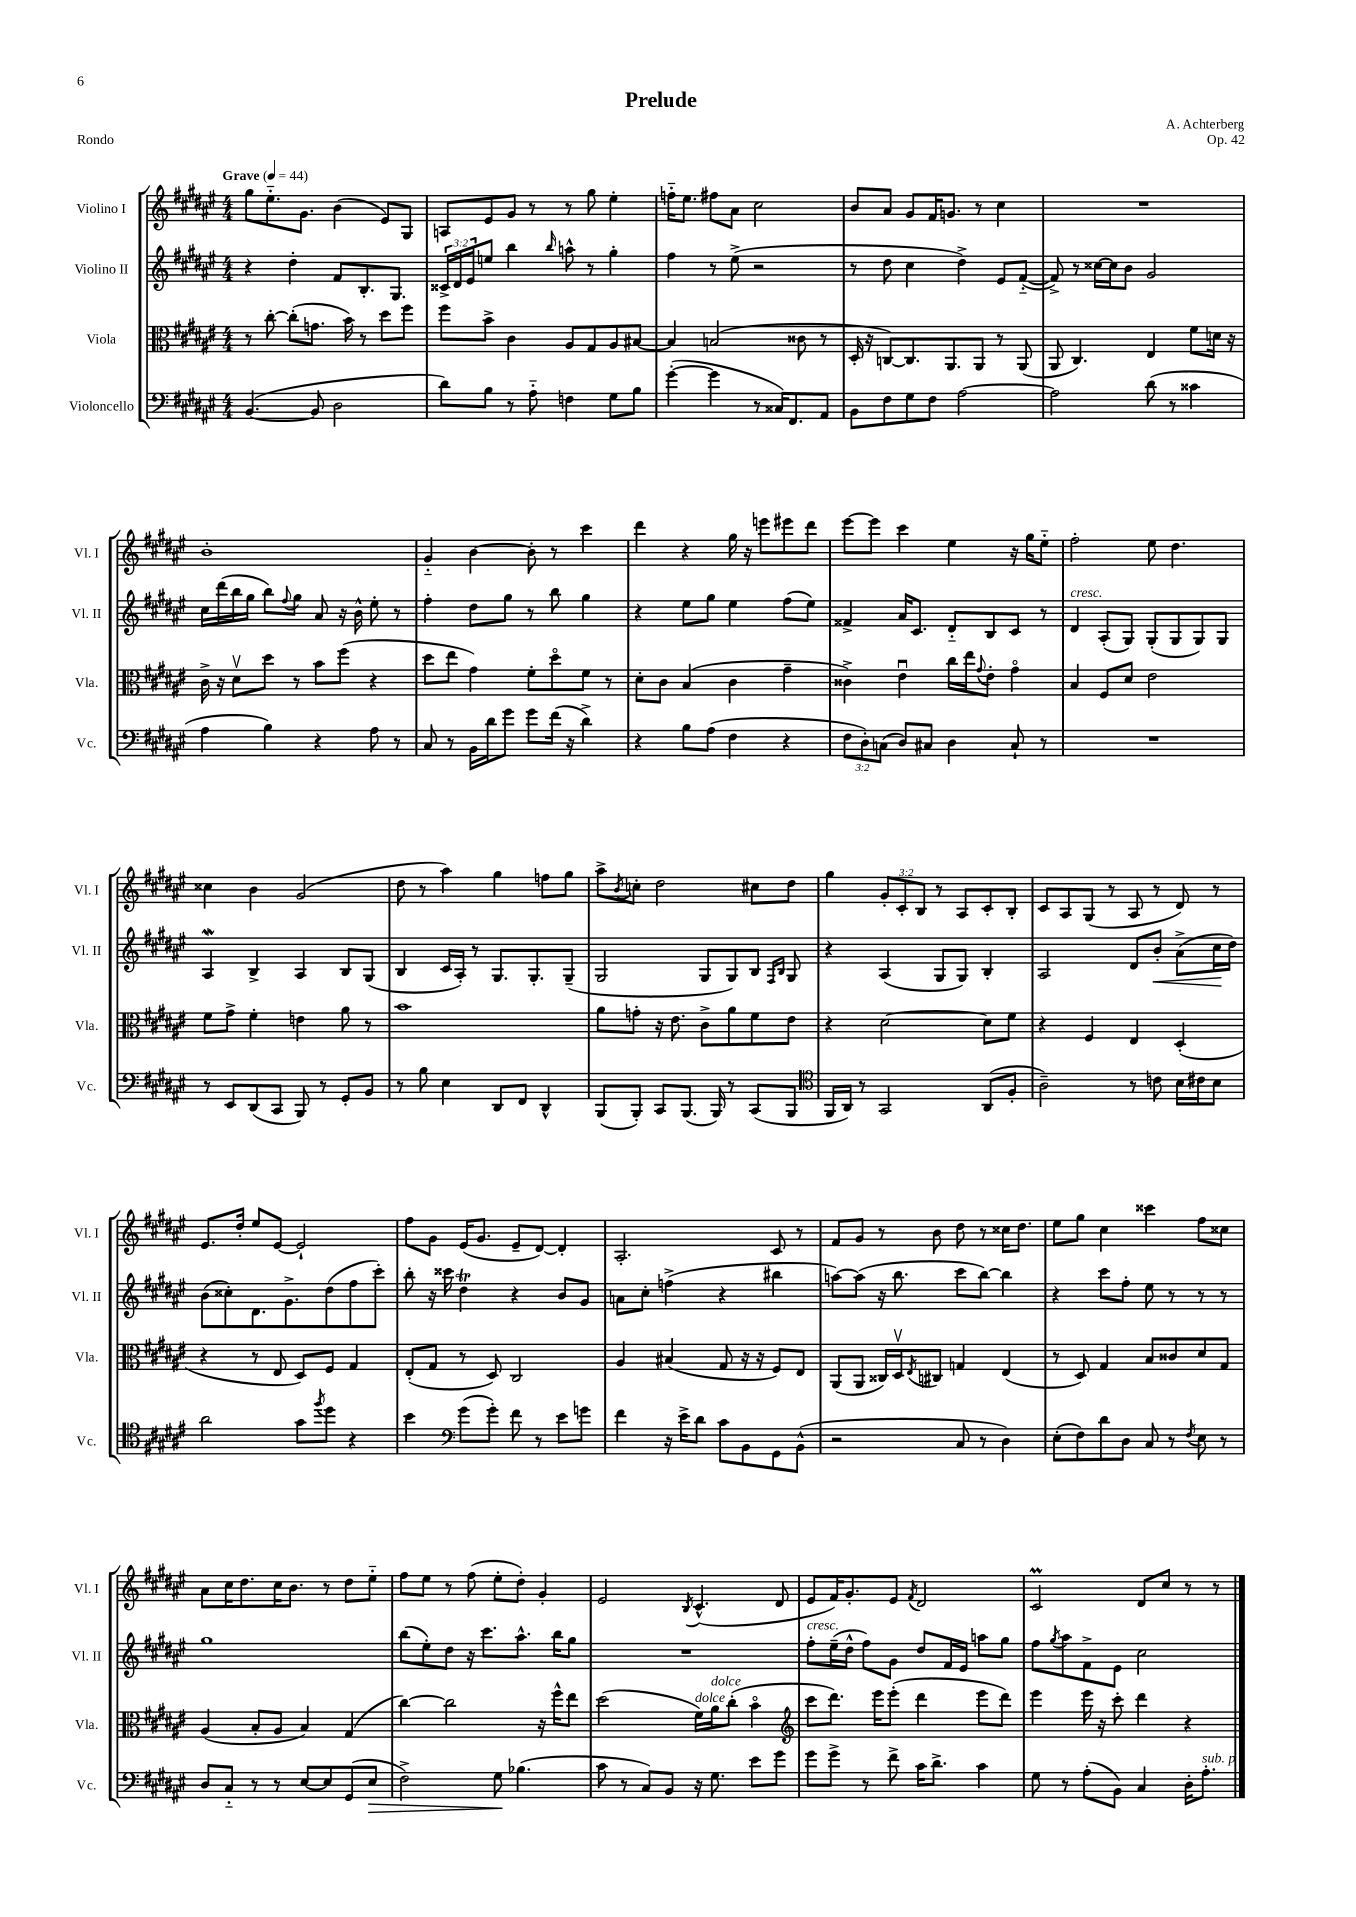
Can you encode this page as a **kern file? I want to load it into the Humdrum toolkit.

**kern	**kern	**kern	**kern
*staff4	*staff3	*staff2	*staff1
*clefF4	*clefC3	*clefG2	*clefG2
*k[f#c#g#d#a#e#]	*k[f#c#g#d#a#e#]	*k[f#c#g#d#a#e#]	*k[f#c#g#d#a#e#]
*M4/4	*M4/4	*M4/4	*M4/4
*MM44	*MM44	*MM44	*MM44
([4.BB/	8r	4r	8gg#\L
.	[8cc#'\	.	8.ee#'~\
.	(8cc#'\]L	4dd#'\	.
.	.	.	8.g#\J
8BB/]	8.g\J	.	.
2D#\	.	8f#/L	(4b\
.	16b\)	.	.
.	8r	8.B'/	.
.	8dd#\L	.	8e#/L)
.	.	8.G#/J	.
.	8ff#\J	.	8G#/J
=	=	=	=
8d#\L)	8ff#\L	24c##^/LL	8A/L
.	.	24d#/	.
.	.	24e#/J	.
8B\J	8b^\J	8ee/J	8e#/
8r	4c#\	4bb\	8g#/J
8A#'~\	.	.	8r
.	.	16qqbb/	.
4F\	8A#/L	8aa^^\	8r
.	8G#/	8r	8gg#\
8G#\L	8A#/	4gg#'\	4ee#'\
8B\J	[8B#/J	.	.
=	=	=	=
([4g#'\	4B#/]	4ff#\	16ff'~\LK
.	.	.	8.ee#\J
4g#\]	(2B/	8r	8ff#\L
.	.	(8ee#^\	8a#\J
8r	.	2r	2cc#\
16C##/LK)	.	.	.
8.FF#/	.	.	.
.	8c##\	.	.
8AA#/J	8r	.	.
=	=	=	=
8BB\L	16D#'/	8r	8b/L
.	16r	.	.
8F#\	[8C/L)	8dd#\	8a#/J
8G#\	8.C/]	4cc#\	8g#/L
8F#\J	.	.	16f#/K
.	8.AA#/	.	8.g/J
[2A#\	.	4dd#^\)	.
.	8AA#/J	.	8r
.	8r	8e#/L	4cc#\
.	(8AA#/	([8f#'~/J	.
=	=	=	=
2A#\]	8AA#/	8f#^/])	1r
.	4.C#/)	8r	.
.	.	[16cc##\LL	.
.	.	16cc##\]J	.
.	.	8b\J	.
(8d#\	4E#/	2g#/	.
8r	.	.	.
4c##\	8f#\L	.	.
.	16d\Jk	.	.
.	16r	.	.
=	=	=	=
4A#\	16c#^\	16cc#\LL	1b'
.	16r	(16ddd#\	.
.	8d#v\L	16bb\	.
.	.	16gg#\JJ	.
4B\)	8dd#\J	8bb\L)	.
.	.	8qqff#/	.
.	8r	8gg#\J	.
4r	8b\L	8a#/	.
.	(8ff#\J	16r	.
.	.	16b^^\	.
8A#\	4r	8ee#'\	.
8r	.	8r	.
=	=	=	=
8C#/	8dd#\L	4ff#'\	4g#'~/
8r	8ee#\J	.	.
16BB\LL	4g#\)	8dd#\L	[4b\
16d#\J	.	.	.
8g#\J	.	8gg#\J	.
8g#\L	8f#'\L	8r	8b'\]
(16f#\Jk	8dd#o\	8bb\	8r
16r	.	.	.
4d#^\)	8f#\J	4gg#\	4ccc#\
.	8r	.	.
=	=	=	=
4r	8d#'\L	4r	4ddd#\
.	8c#\J	.	.
8B\L	(4B/	8ee#\L	4r
(8A#\J	.	8gg#\J	.
4F#\	4c#\	4ee#\	16gg#\
.	.	.	16r
.	.	.	8eee\L
4r	4g#~\	(8ff#\L	8eee#\
.	.	8ee#\J)	8ddd#\J
=	=	=	=
12F#\L	4c##^\)	4f##^/	[8eee#\L
12D#'\)	.	.	.
.	.	.	8eee#\]J
(12C\J	.	.	.
8D#/L)	4e#u\	16a#/LK	4ccc#\
.	.	8.c#/J	.
8C#/J	.	.	.
4D#\	16cc#\LL	8d#'~/L	4ee#\
.	16ee#\J	.	.
.	8qqg#/	.	.
.	8e#'\J	8B/	.
8C#`/	4g#o\	8c#/J	16r
.	.	.	16gg#\LK
8r	.	8r	8ee#'~\J
=	=	=	=
1r	4B/	4d#/	2ff#'\
.	8F#/L	(8A#'/L	.
.	8d#/J	8G#/J)	.
.	2e#\	(8G#'/L	8ee#\
.	.	8G#/	4.dd#\
.	.	8G#/)	.
.	.	8G#/J	.
=	=	=	=
8r	8f#\L	4A#/	4cc##\
8EE#/L	8g#^\J	.	.
(8DD#/	4f#'\	4B^/	4b\
8CC#/J	.	.	.
8BBB/)	4e\	4A#/	(2g#/
8r	.	.	.
8GG#'/L	8a#\	8B/L	.
8BB/J	8r	(8G#/J	.
=	=	=	=
8r	1b	4B/	8dd#\
8B\	.	.	8r
4E#\	.	16c#/LL	4aa#\)
.	.	16A#'/JJ)	.
.	.	8r	.
8DD#/L	.	8.G#/L	4gg#\
8FF#/J	.	.	.
.	.	8.G#'/	.
4DD#^^/	.	.	8ff\L
.	.	(8G#~/J	8gg#\J
=	=	=	=
(8BBB/L	8a#\L	2G#/	8aa#^\L
.	.	.	8qb/
8BBB'/J)	8g'\J	.	8cc'\J
8CC#/L	16r	.	2dd#\
.	8.e#\	.	.
(8.BBB/J	.	.	.
.	8c#^\L	8G#/L	.
16BBB/)	.	.	.
8r	8a#\	8G#/)	.
(8CC#/L	8f#\	8B/J	8cc#\L
.	.	16qqF#/LL	.
.	.	16qqB/JJ	.
8BBB/J	8e#\J	8G#/	8dd#\J
=	=	=	=
*clefC4	*	*	*
16FF#/LL	4r	4r	4gg#\
16AA#/JJ)	.	.	.
8r	.	.	.
2GG#/	[2d#\	(4A#/	12g#'/L
.	.	.	12c#'/
.	.	.	12B/J
.	.	8G#/L	8r
.	.	8G#/J)	8A#/L
(8AA#/L	8d#\]L	4B'/	8c#'/
8F#'/J	8f#\J	.	8B'/J
=	=	=	=
2A#~\)	4r	2A#/	8c#/L
.	.	.	8A#/
.	4F#/	.	(8G#/J
.	.	.	8r
8r	4E#/	8d#/L	8A#/
8c\	.	8b'/J	8r
16B\LL	(4D#'/	(8a#^\L	8d#/)
16c#\J	.	.	.
8B\J	.	16cc#\L	8r
.	.	16dd#\JJ)	.
=	=	=	=
2a#\	4r	(8b\L	8.e#/L
.	.	8cc##'\)	.
.	.	.	16dd#'/Jk
.	8r	8.d#\	8ee#/L
.	8E#/	.	[8e#/J
.	.	8.g#^\	.
8g#\L	8D#/L)	.	2e#`/]
8qff#/	.	.	.
8dd#\J	8F#/J	(8dd#\	.
4r	4G#/	8ff#\	.
.	.	8ccc#'\J)	.
=	=	=	=
4b\	(8E#'/L	8bb'\	8ff#\L
.	8G#/J	16r	8g#\J
.	.	16ccc##\	.
*clefF4	*	*	*
(8g#\L	8r	4dd#\	(16e#/LK
.	.	.	8.g#/J
8g#'\J)	8D#/)	.	.
8f#\	2C#/	4r	8e#~/L
8r	.	.	[8d#/J)
8e#\L	.	8b/L	4d#'/]
8g\J	.	8g#/J	.
=	=	=	=
4f#\	4A#/	8a\L	2.A#'/
.	.	8cc#'\J	.
16r	(4B#/	(4ff^\	.
16e#^\LK	.	.	.
8d#\J	.	.	.
8c#\L	8G#/	4r	.
8BB\	16r	.	.
.	16r	.	.
8GG#\	8F#/L)	4bb#\	8c#/
(8BB^^\J	8E#/J	.	8r
=	=	=	=
2r	(8AA#/L	[8aa\L)	8f#/L
.	8AA#/J	(8aa\]J	8g#/J
.	16C##/LL)	16r	8r
.	16D#v/J	8.bb\	.
.	8qE#/	.	.
.	8C#/J	.	8b\
8C#/	4G/	8ccc#\L	8dd#\
8r	.	[8bb\J)	8r
4D#\)	(4E#/	4bb\]	16cc##\LK
.	.	.	8.dd#\J
=	=	=	=
(8E#'\L	8r	4r	8ee#\L
8F#\)	8D#/)	.	8gg#\J
8d#\	4G#/	8ccc#\L	4cc#\
8D#\J	.	8ff#'\J	.
8C#/	8B/L	8ee#\	4ccc##\
8r	8c##/	8r	.
8qF#/	.	.	.
8E#\	8d#/	8r	8ff#\L
8r	8G#/J	8r	8cc##\J
=	=	=	=
8D#/L	(4A#/	1gg#	8a#\L
8C#'~/J	.	.	16cc#\K
.	.	.	8.dd#\
8r	8B'/L	.	.
8r	8A#/J	.	16cc#\K
.	.	.	8.b\J
[8E#/L	4B/)	.	.
8E#/]	.	.	8r
(8GG#/	(4G#/	.	8dd#\L
8E#/J	.	.	8ee#'~\J
=	=	=	=
2F#^\)	[4cc#\)	(8bb\L	8ff#\L
.	.	8ee#'\)	8ee#\J
.	2cc#\]	8dd#\J	8r
.	.	16r	(8ff#\
.	.	8.ccc#\L	.
8G#\	.	.	8ee#'\L
(4.B-\	.	8.aa#^^\J	8dd#'\J)
.	16r	.	4g#'/
.	16ff#^^\LK	16bb\LK	.
.	8ee#\J	8gg#\J	.
=	=	=	=
8c#\	(2dd#\	1r	2e#/
8r	.	.	.
8C#/L)	.	.	.
8BB/J	.	.	.
.	.	.	8qB/
16r	16f#\LL)	.	(4.c#^^/
8.G#\	16a#\J	.	.
.	(8cc#'\J	.	.
8e#\L	4bo\	.	.
8g#\J	.	.	8d#/
=	=	=	=
*	*clefG2	*	*
8g#\L	8ccc#\L	8ff#'\L	8e#/L
8g#^\J	8.ddd#\J)	(16ee#~\L	16f#/K)
.	.	16dd#^^\JJ	8.g#'/
8r	.	8ff#\L)	.
.	16eee#\LK	.	.
8f#^\	(8eee#'\J	8g#\J	8e#/J
.	.	.	8qf#/
16c#\LK	4ddd#\	8dd#/L	2d#/
8.d#^\J	.	.	.
.	.	16f#/L	.
.	.	16e#/JJ	.
4c#\	8eee#\L	8aa\L	.
.	8ddd#\J)	8gg#\J	.
=	=	=	=
8G#\	4eee#\	8ff#\L	2c#/
.	.	8qgg#/	.
8r	.	8aa#\	.
(8A#'\L	16eee#\	8f#^\	.
.	16r	.	.
8BB\J)	8ccc#'\	8e#\J	.
4C#/	4ddd#\	2cc#\	8d#/L
.	.	.	8cc#/J
16D#'\LK	4r	.	8r
8.A#'\J	.	.	.
.	.	.	8r
==	==	==	==
*-	*-	*-	*-
